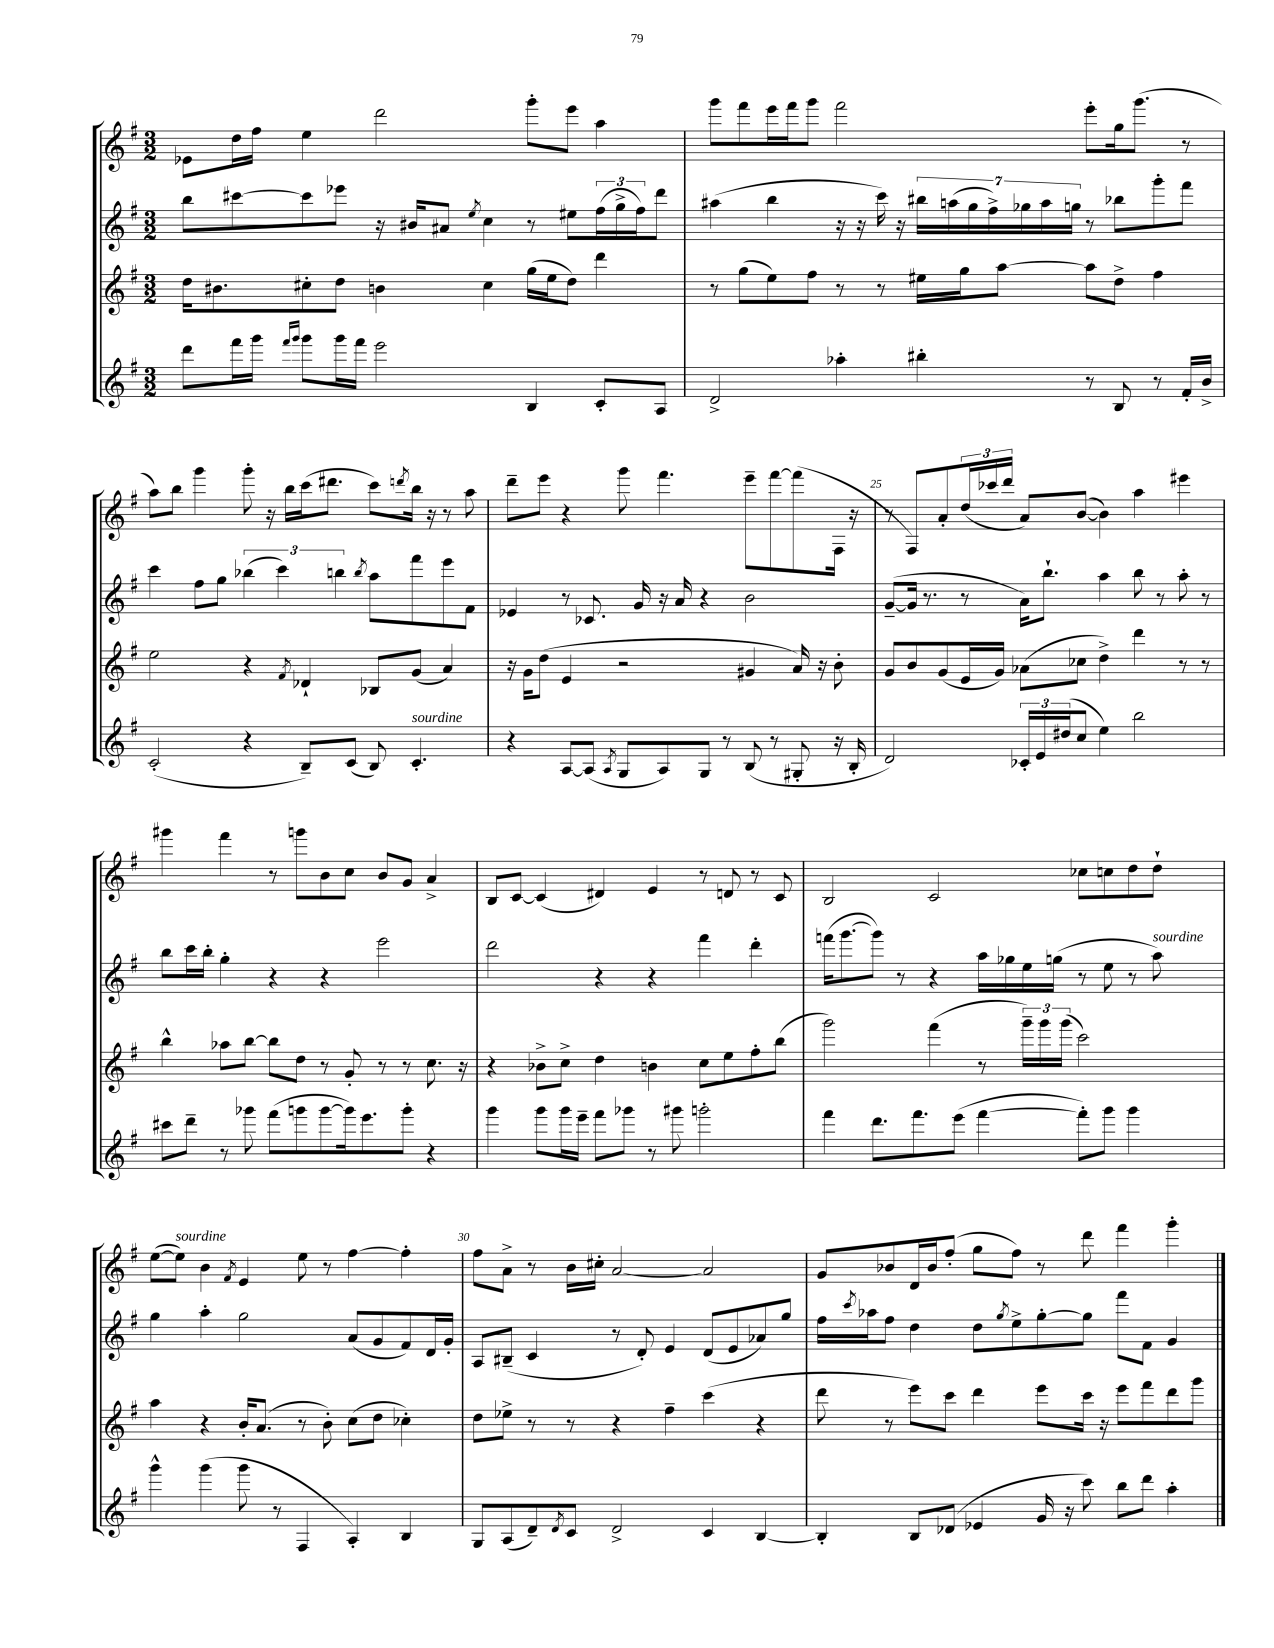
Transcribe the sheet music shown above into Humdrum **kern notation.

**kern	**kern	**kern	**kern
*staff4	*staff3	*staff2	*staff1
*clefG2	*clefG2	*clefG2	*clefG2
*k[f#]	*k[f#]	*k[f#]	*k[f#]
*M3/2	*M3/2	*M3/2	*M3/2
8ddd	16dd	8bb	8e-
.	8.b#	.	.
16fff#	.	[8ccc#	16dd
16ggg	.	.	16ff#
16qqfff#	.	.	.
16qqggg	.	.	.
8ggg	8cc#'	8ccc#]	4ee
16ggg	8dd	8eee-	.
16fff#	.	.	.
2eee	4b	16r	2ddd
.	.	16b#	.
.	.	8a#	.
.	.	8qee	.
.	4cc#	4cc	.
4B	(16gg	8r	8ggg'
.	16ee	.	.
.	8dd)	8ee#	8eee
8c'	4ddd	(24ff#	4aa
.	.	24gg^	.
.	.	24ff#)	.
8A	.	8ddd	.
=	=	=	=
2d^	8r	(4aa#	8ggg
.	(8gg	.	8fff#
.	8ee)	4bb	16eee
.	.	.	16fff#
.	8ff#	.	8ggg
4aa-'	8r	16r	2fff#
.	.	16r	.
.	8r	16ccc)	.
.	.	16r	.
4bb#'	16ee#	28bb#	.
.	.	(28aa	.
.	16gg	.	.
.	.	28gg	.
.	.	28ff#^)	.
.	[8aa	.	.
.	.	28gg-	.
.	.	28aa	.
.	.	28gg	.
8r	8aa]	8r	8eee'
8B	8dd^	8bb-	16gg
.	.	.	(8.ggg
8r	4ff#	8ggg'	.
16f#'	.	8fff#	8r
16b^	.	.	.
=	=	=	=
(2c'	2ee	4ccc	8aa)
.	.	.	8bb
.	.	8ff#	4ggg
.	.	8gg	.
4r	4r	(6bb-	8ggg'
.	.	.	16r
.	.	6ccc)	.
.	.	.	16bb
.	8qf#	.	.
8B~)	4d-`	.	(16ccc
.	.	.	8.ddd#
.	.	6bb	.
(8c	.	.	.
.	.	8qbb	.
8B)	8B-	8aa	8ccc)
.	.	.	8qddd
4.c'	(8g	8fff#	16bb
.	.	.	16r
.	4a)	8eee	8r
.	.	8f#	8aa
=	=	=	=
4r	16r	4e-	8ddd~
.	16g	.	.
.	(8dd	.	8eee
[8A	4e	8r	4r
(8A]	.	8.c-	.
8qA	.	.	.
8G	2r	.	8ggg
.	.	16g	.
8A)	.	16r	4.fff#
.	.	16a	.
8G	.	4r	.
8r	.	.	.
(8B	4g#	2b	8eee~
8r	.	.	[8fff#
8G#'	16a)	.	(8fff#]
.	16r	.	.
16r	8b'	.	16F#
16B'	.	.	16r
=	=	=	=
2d)	8g	([8g~	8r
.	8b	16g]	8F#)
.	.	8.r	.
.	(8g	.	8a'
.	16e	8r	(24dd
.	.	.	24ccc-
.	16g)	.	.
.	.	.	24ddd
24c-'	(8a-	16a)	8a)
24e	.	.	.
.	.	8.bb`	.
(24dd#	.	.	.
8cc	8cc-	.	([8b
4ee)	4dd^)	4aa	4b])
2bb	4ddd	8bb	4aa
.	.	8r	.
.	8r	8aa'	4eee#
.	8r	8r	.
=	=	=	=
8ccc#	4bb^^	8bb	4ggg#
8ddd~	.	16ccc	.
.	.	16bb'	.
8r	8aa-	4gg'	4fff#
8ggg-	[8bb	.	.
(8fff#	8bb]	4r	8r
8ggg	8dd	.	8ggg
[8ggg	8r	4r	8b
16ggg])	8g'	.	8cc
8.eee	.	.	.
.	8r	2eee	8b
8ggg'	8r	.	8g
4r	8.cc	.	4a^
.	16r	.	.
=	=	=	=
4ggg	4r	2ddd	8B
.	.	.	[8c
8ggg	8b-^	.	(4c]
16ggg	8cc^	.	.
16eee~	.	.	.
8fff#	4dd	4r	4d#)
8ggg-	.	.	.
8r	4b	4r	4e
8ggg#	.	.	.
2ggg'	8cc	4fff#	8r
.	8ee	.	8d
.	8ff#'	4ddd'	8r
.	(8bb	.	8c
=	=	=	=
4fff#	2ggg)	(16fff	2B
.	.	[8.ggg	.
8.ddd	.	8ggg])	.
.	.	8r	.
8.fff#	.	.	.
.	(4fff#	4r	2c
(8eee	.	.	.
[4fff#	8r	16aa	.
.	.	16gg-	.
.	24ggg~)	16ee	.
.	24ggg	.	.
.	.	(16gg	.
.	(24ggg	.	.
8fff#'])	2ccc)	8r	8cc-
8ggg	.	8ee	8cc
4ggg	.	8r	8dd
.	.	8aa)	8dd`
=	=	=	=
4ggg^^	4aa	4gg	([8ee
.	.	.	8ee])
(4ggg	4r	4aa'	4b
.	.	.	8qf#
8ggg	16b'	2gg	4e
.	(8.a	.	.
8r	.	.	.
4F#	8r	.	8ee
.	8b')	.	8r
4A')	(8cc	(8a	[4ff#
.	8dd	8g	.
4B	4cc-')	8f#)	4ff#']
.	.	16d	.
.	.	16g'	.
=	=	=	=
8G	8dd	8A	8ff#
(8A	8ee-^	(8B#~	8a^
8d~)	8r	4c	8r
8qd	.	.	.
8c	8r	.	16b
.	.	.	16cc#'
2d^	4r	8r	[2a
.	.	8d')	.
.	4ff#~	4e	.
4c	(4ccc	(8d	2a]
.	.	8e	.
[4B	4r	8a-)	.
.	.	8gg	.
=	=	=	=
4B']	8ddd	16ff#	8g
.	.	8qccc	.
.	.	16aa-	.
.	8r	8ff#	8b-
8B	8eee)	4dd	16d
.	.	.	16b-
(8d-	8ccc	.	(8ff#'
4e-	4ddd	8dd	8gg
.	.	8qgg	.
.	.	8ee^	8ff#)
16g	8eee	[8gg'	8r
16r	.	.	.
8ccc)	16ccc	8gg]	8ddd
.	16r	.	.
8bb	8eee	8fff#	4fff#
8ddd	8fff#	8f#	.
4aa'	8ddd	4g	4ggg'
.	8ggg	.	.
==	==	==	==
*-	*-	*-	*-
